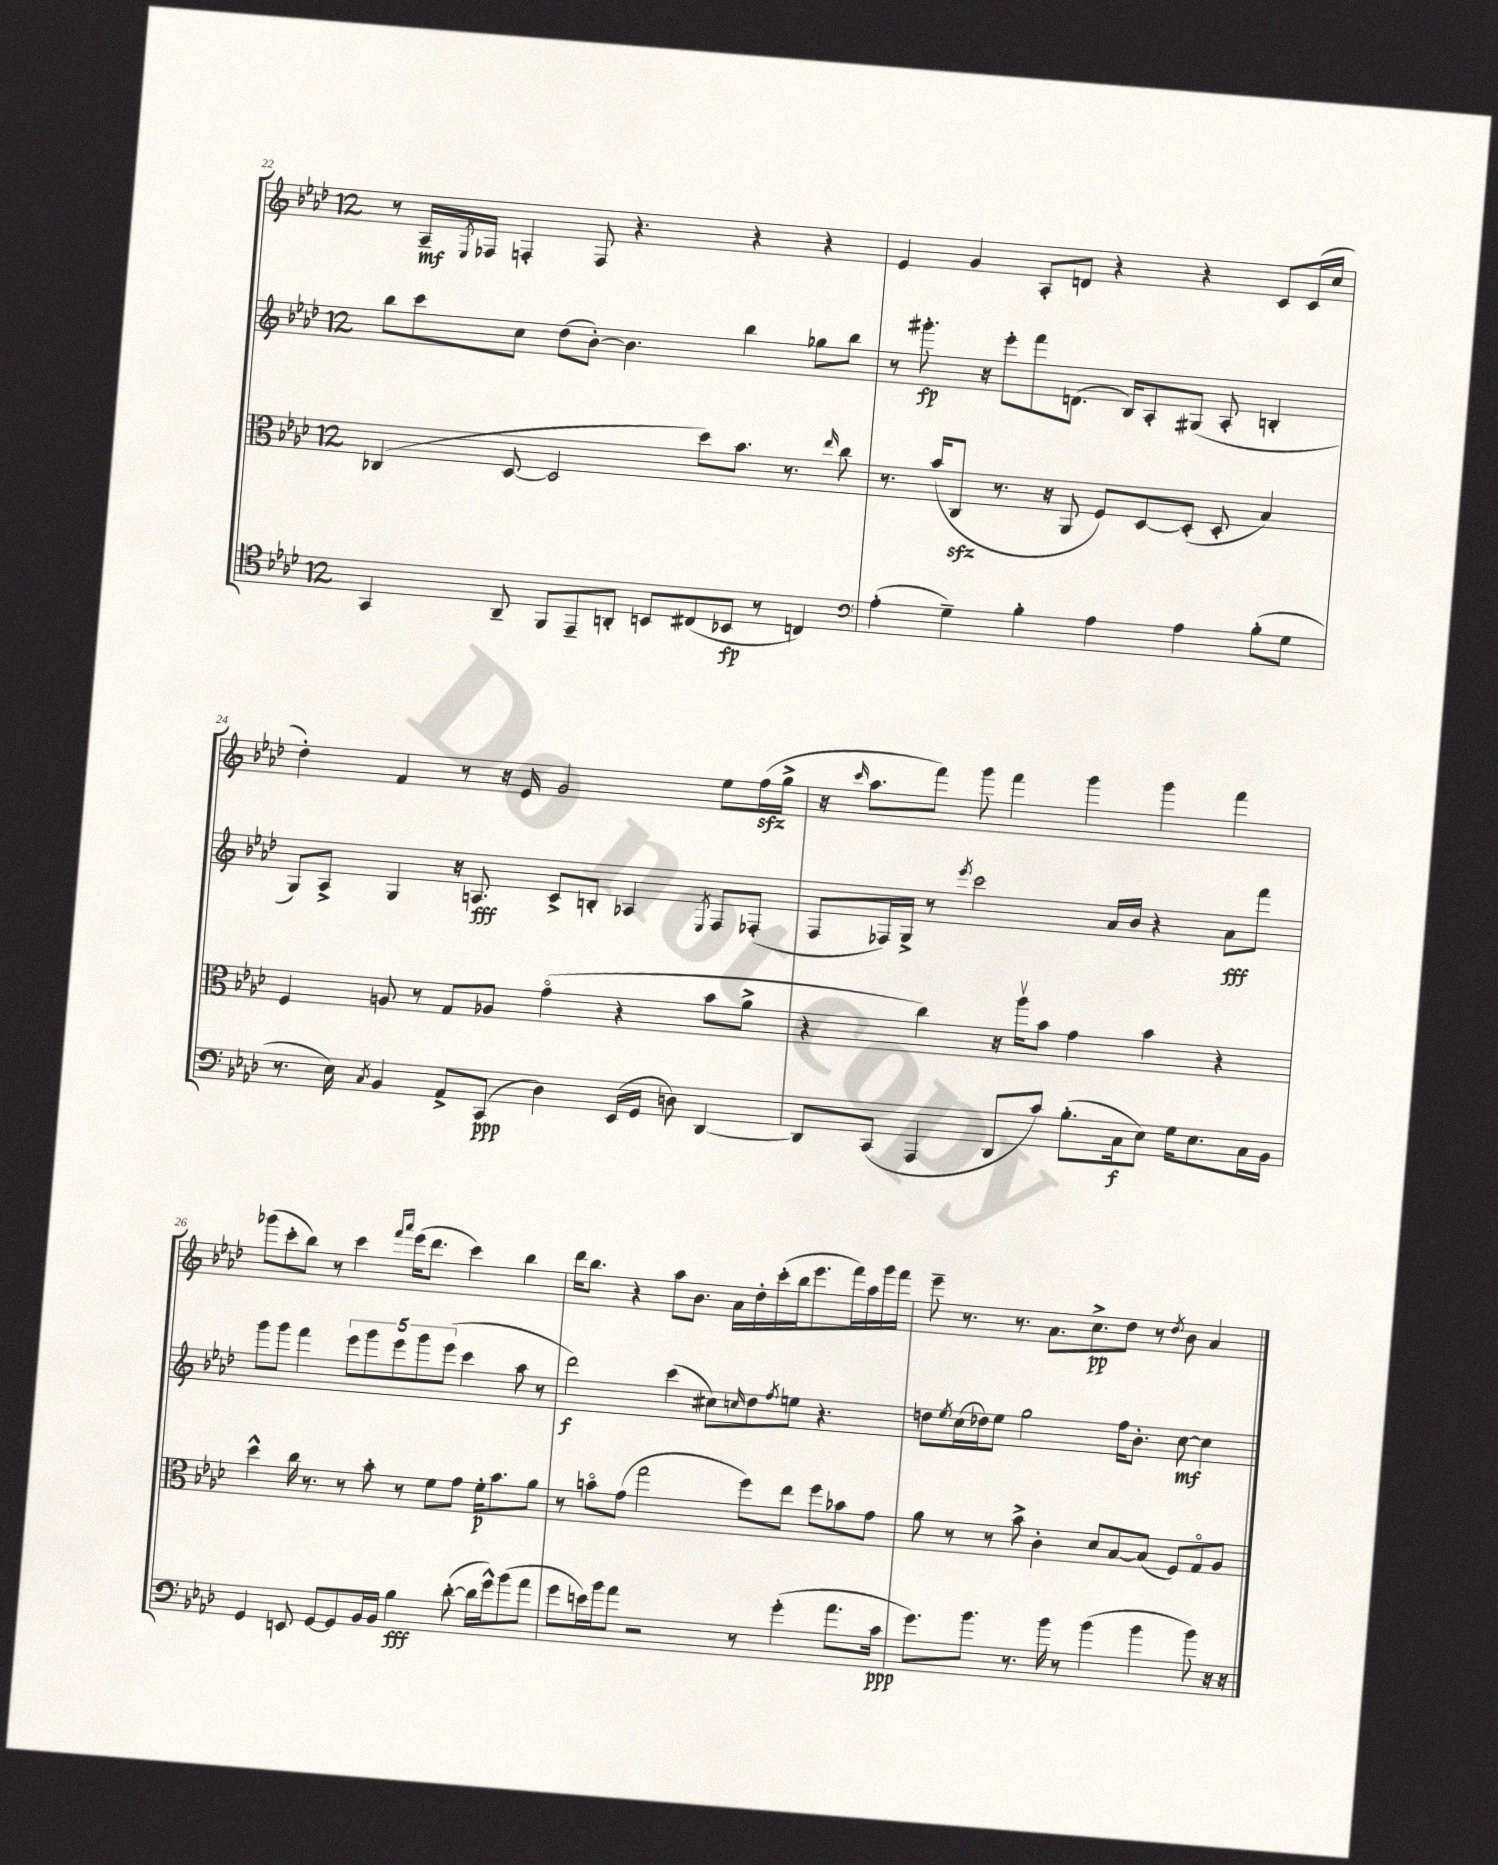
<<
\new StaffGroup <<
\new Staff = "s0" {
    \clef treble \key aes \major \once \override Staff.TimeSignature.style = #'single-digit \time 12/8
    r8 aes16--\mf \acciaccatura { ees8 } fes16 f4-. f8 r4. r4 r4 |
    ees'4 g'4 aes8-. d'8 r4 r4 c'8 c'16( c''16 |
    des''4-.) f'4 r8 r16 ees'16 g'2 ees''8 f''16\sfz( g''16-> |
    r16 \grace { c'''16 } aes''8. f'''8) g'''8 f'''4 g'''4 g'''4 f'''4 |
    ges'''8( c'''8-. bes''8) r8 c'''4 \grace { f'''16 aes'''16 } ees'''16( des'''8. c'''4) bes''4 |
    des'''16 bes''8. r4 aes''8 bes'8. aes'16 des''16-. c'''16-.( bes''16 ees'''8. f'''16) aes''16 g'''16 f'''16 |
    ees'''8-- r8. r8. aes'8. c''8.->\pp des''8 r8 \acciaccatura { des''8 } bes'8 aes'4 \bar "|." |
}
\new Staff = "s1" {
    \clef treble \key aes \major \once \override Staff.TimeSignature.style = #'single-digit \time 12/8
    bes''8 c'''8 c''8 des''8( bes'8~-.) bes'4. bes''4 ges''8 bes''8 |
    r8 gis'''8.-.\fp r16 ees'''8-. f'''8 d'8.( bes16) aes8-. gis8( aes8-. b4-. |
    g8) aes8-> g4 r16 a8.\fff c'8-> b8-. aes4 \acciaccatura { ees8 } f8 fes8-.( |
    f8 fes16) g16-> r8 \acciaccatura { ees'''8 } c'''2 aes'16 bes'16 r4 aes'8\fff f'''8 |
    g'''8 g'''8 f'''4 \tuplet 5/4 { ees'''8 g'''8 ees'''8 g'''8 ees'''8( } c'''4 aes''8 r8 |
    des'''2\f) c'''4( cis''8) \grace { c''16 } des''8 \acciaccatura { f''8 } e''8 r4. |
    d''8 \acciaccatura { ees''8 } c''16( des''16) ees''8 g''2 f''16 bes'8.-. c''8~\mf c''4 \bar "|." |
}
\new Staff = "s2" {
    \clef alto \key aes \major \once \override Staff.TimeSignature.style = #'single-digit \time 12/8
    ces4( des8~ des2 des''8) bes'8. r8. \grace { ees''16 } c''8 |
    r8. bes'16( c8\sfz r8. r16 aes,8 f8) des8~ des8-.( des8-. bes4) |
    f4 a8 r8 g8 aes8 g'4\flageolet( r4 bes'8 aes'8-> |
    r4 c''4) r16 aes''16\upbow bes'8 g'4 bes'4 r4 |
    des''4-^ c''16 r8. r8 bes'8-. r8 f'8 g'8 f'16-.\p bes'8. aes'8 |
    r8 b'8\flageolet g'8( g''2 f''8) ees''8 f''8 bes'8 g'8 |
    aes'8 r8 r8 bes'8-> c'4-. des'8 bes8~ bes8( f8) g8\flageolet aes8 \bar "|." |
}
\new Staff = "s3" {
    \clef tenor \key aes \major \once \override Staff.TimeSignature.style = #'single-digit \time 12/8
    g,4 aes,8-- f,8 ees,8-- a,8-. b,8 cis8( bes,8\fp r8 c4) |
    \clef bass aes4-.( g4--) bes4-. aes4 aes4 bes8-.( g8 |
    r8. ees16) \acciaccatura { c8 } bes,4 aes,8-> c,8\ppp( des4) ees,16( g,16 d8) des,4~ |
    des,8 c,8( aes,,4 des,8 c'8) bes8.-.( c16\f ees8) g16 ees8. c16 bes,16 |
    g,4 e,8 g,8~ g,8 bes,16 bes,16 bes4\fff des'8~-.( des'16 g'16-^) bes'8( aes'8 |
    g'8 e'16) bes'16 aes'8 r2 r8 g'4-.( aes'8. c'16\ppp |
    g'8.) bes'8. r8. bes'16 r8 bes'4( bes'4 bes'8) r16 r16 \bar "|." |
}
>>
>>
\layout { \context { \Score currentBarNumber = #22 } }
